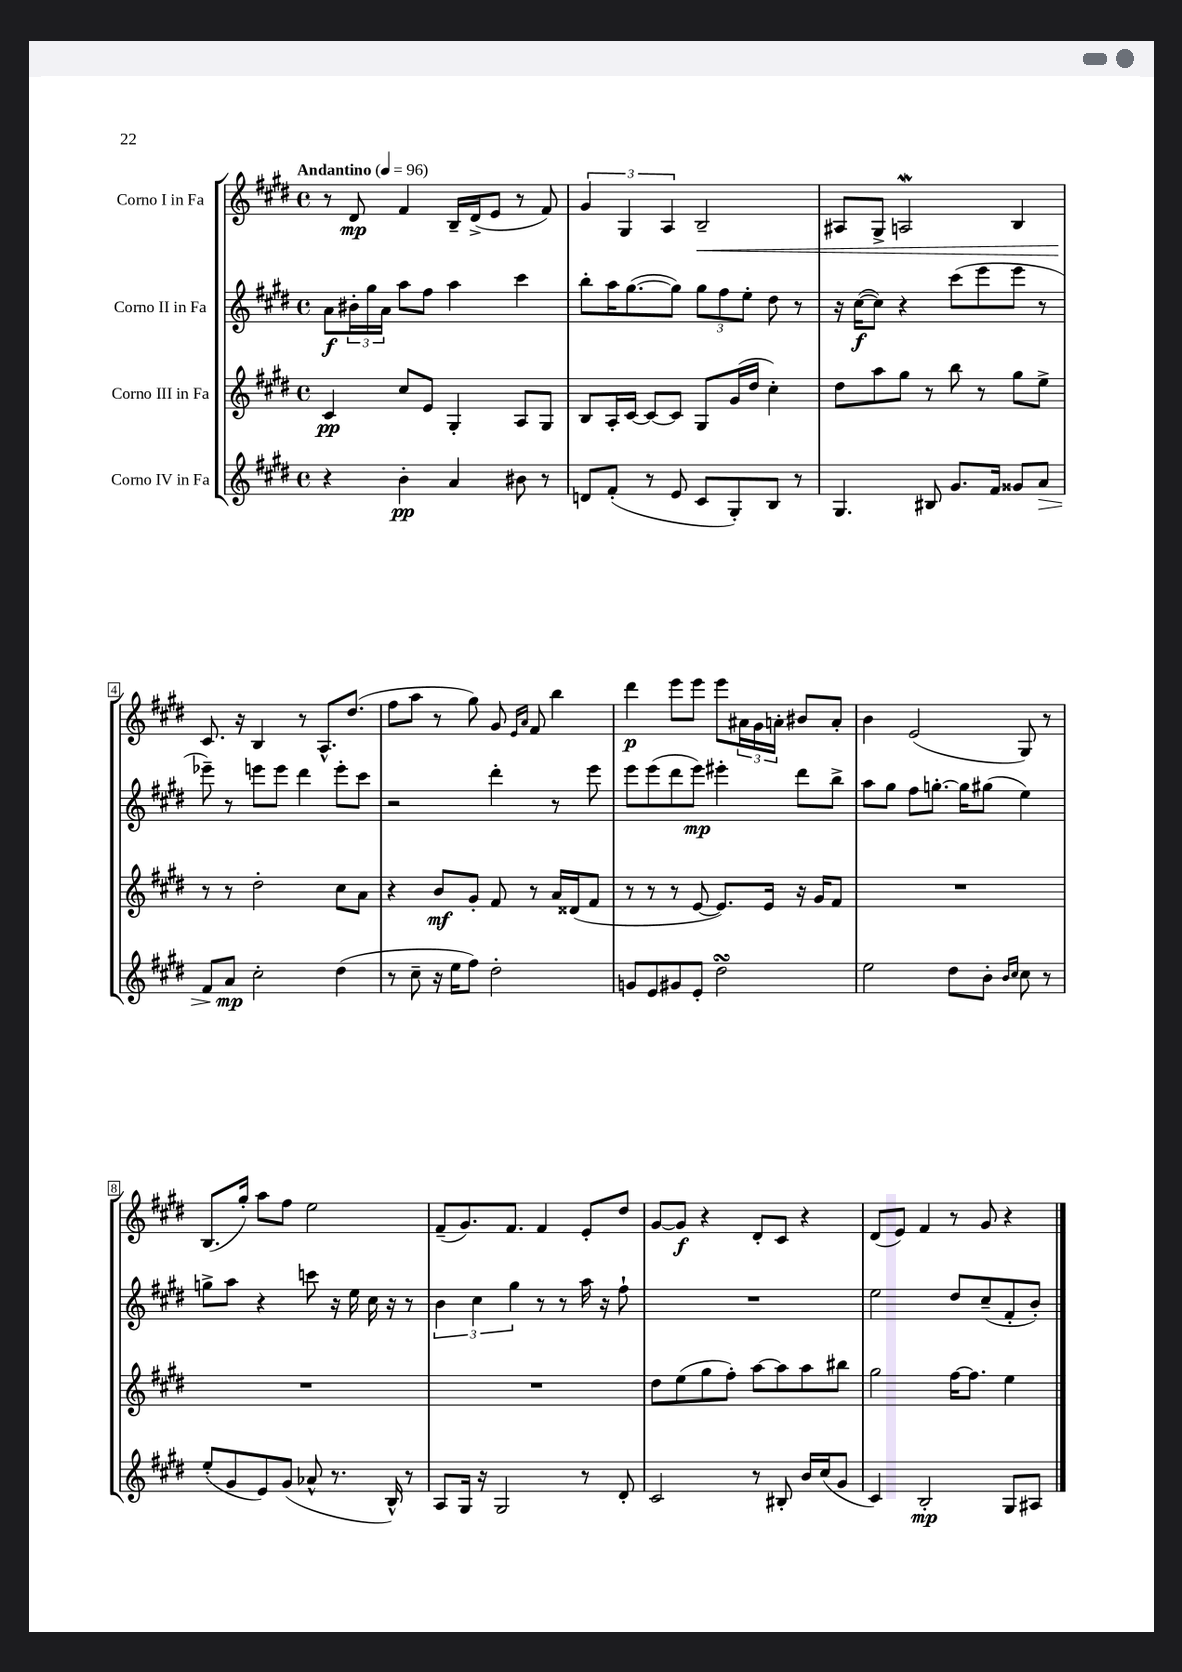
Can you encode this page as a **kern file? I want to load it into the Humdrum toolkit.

**kern	**kern	**kern	**kern
*staff4	*staff3	*staff2	*staff1
*clefG2	*clefG2	*clefG2	*clefG2
*k[f#c#g#d#]	*k[f#c#g#d#]	*k[f#c#g#d#]	*k[f#c#g#d#]
*M4/4	*M4/4	*M4/4	*M4/4
*met(c)	*met(c)	*met(c)	*met(c)
*MM96	*MM96	*MM96	*MM96
4r	4c#/	8a\L	8r
.	.	24b#'\L	8d#/
.	.	24gg#\	.
.	.	24a\JJ	.
4b'\	8cc#/L	8aa\L	4f#/
.	8e/J	8ff#\J	.
4a/	4G#'/	4aa\	16B~/LL
.	.	.	(16d#^/J
.	.	.	8e/J
8b#\	8A/L	4ccc#\	8r
8r	8G#/J	.	8f#/)
=	=	=	=
8d/L	8B/L	8bb'\L	6g#/
(8f#'/J	16A'/L	16aa\K	.
.	.	.	6G#/
.	[16c#/JJ	([8.gg#\	.
8r	8c#/_L	.	.
.	.	.	6A/
8e/	8c#/]J	8gg#\]J)	.
8c#/L	8G#/L	12gg#\L	2B~/
.	.	12ff#\	.
8G#'/)	(16g#/L	.	.
.	.	12ee'\J	.
.	16dd#/JJ	.	.
8B/J	4cc#'\)	8dd#\	.
8r	.	8r	.
=	=	=	=
4.G#/	8dd#\L	16r	8A#/L
.	.	([16cc#\LK	.
.	8aa\	8cc#\]J)	8G#^/J
.	8gg#\J	4r	2A/
8B#/	8r	.	.
8.g#/L	8bb\	(8ccc#\L	.
.	8r	8eee\	.
16f#/Jk	.	.	.
8g##/L	8gg#\L	8eee\J	4B/
8a/J	8ee^\J	8r	.
=	=	=	=
8f#/L	8r	8eee-~\)	8.c#/
8a/J	8r	8r	.
.	.	.	16r
2cc#'\	2dd#'\	8eee\L	4B/
.	.	8eee\J	.
.	.	4ddd#\	8r
.	.	.	8.A^^/L
(4dd#\	8cc#\L	8eee'\L	.
.	.	.	(8.dd#/J
.	8a\J	8ccc#\J	.
=	=	=	=
8r	4r	2r	8ff#\L
8cc#~\	.	.	8aa\J
16r	8b/L	.	8r
16ee\LK	.	.	.
8ff#\J)	8g#'/J	.	8gg#\)
2dd#'\	8f#/	4ddd#'\	8g#/
.	.	.	16qqe/LL
.	.	.	16qqa/JJ
.	8r	.	8f#/
.	16a/LL	8r	4bb\
.	(16d##/J	.	.
.	8f#/J	8eee\	.
=	=	=	=
8g/L	8r	8eee\L	4ddd#\
8e/	8r	(8eee\	.
8g#/	8r	8ddd#\	8eee\L
8e'/J	[8e/	8eee\J)	8eee\J
2dd#\	8.e/]L)	4eee#'\	8eee\L
.	.	.	24a#\L
.	.	.	24g#\
.	16e/Jk	.	.
.	.	.	24a'\JJ
.	16r	8ddd#\L	8b#/L
.	16g#/LK	.	.
.	8f#/J	8bb^\J	8a'/J
=	=	=	=
2ee\	1r	8aa\L	4b\
.	.	8gg#\J	.
.	.	8ff#\L	(2e/
.	.	[8.gg'\J	.
8dd#\L	.	.	.
.	.	16gg\]LK	.
8b'\J	.	(8gg#\J	.
16qqb/LL	.	.	.
16qqcc#/JJ	.	.	.
8cc#\	.	4ee\)	8G#/)
8r	.	.	8r
=	=	=	=
(8ee'/L	1r	8gg^\L	(8.B/L
8g#/	.	8aa\J	.
.	.	.	16gg#'/Jk)
8e/)	.	4r	8aa\L
(8g#/J	.	.	8ff#\J
8a-^^/	.	8ccc\	2ee\
8.r	.	16r	.
.	.	16ee\	.
.	.	16cc#\	.
16B^^/)	.	16r	.
8r	.	8r	.
=	=	=	=
8A/L	1r	6b\	(8f#~/L
16G#/Jk	.	.	8.g#/)
.	.	6cc#\	.
16r	.	.	.
2G#/	.	.	.
.	.	.	8.f#/J
.	.	6gg#\	.
.	.	8r	4f#/
.	.	8r	.
8r	.	16aa\	8e'/L
.	.	16r	.
8d#'/	.	8ff#`\	8dd#/J
=	=	=	=
2c#/	8dd#\L	1r	[8g#/L
.	(8ee\	.	8g#/]J
.	8gg#\	.	4r
.	8ff#'\J)	.	.
8r	[8aa\L	.	8d#'/L
8B#'/	8aa\]	.	8c#/J
16b/LL	8aa\	.	4r
(16cc#/J	.	.	.
8g#/J	8bb#\J	.	.
=	=	=	=
4c#/)	2gg#\	2ee\	(8d#/L
.	.	.	8e/J)
2B'/	.	.	4f#/
.	[16ff#\LK	8dd#/L	8r
.	8.ff#\]J	.	.
.	.	(8cc#~/	8g#/
8G#/L	4ee\	8f#'/	4r
8A#/J	.	8b'/J)	.
==	==	==	==
*-	*-	*-	*-
